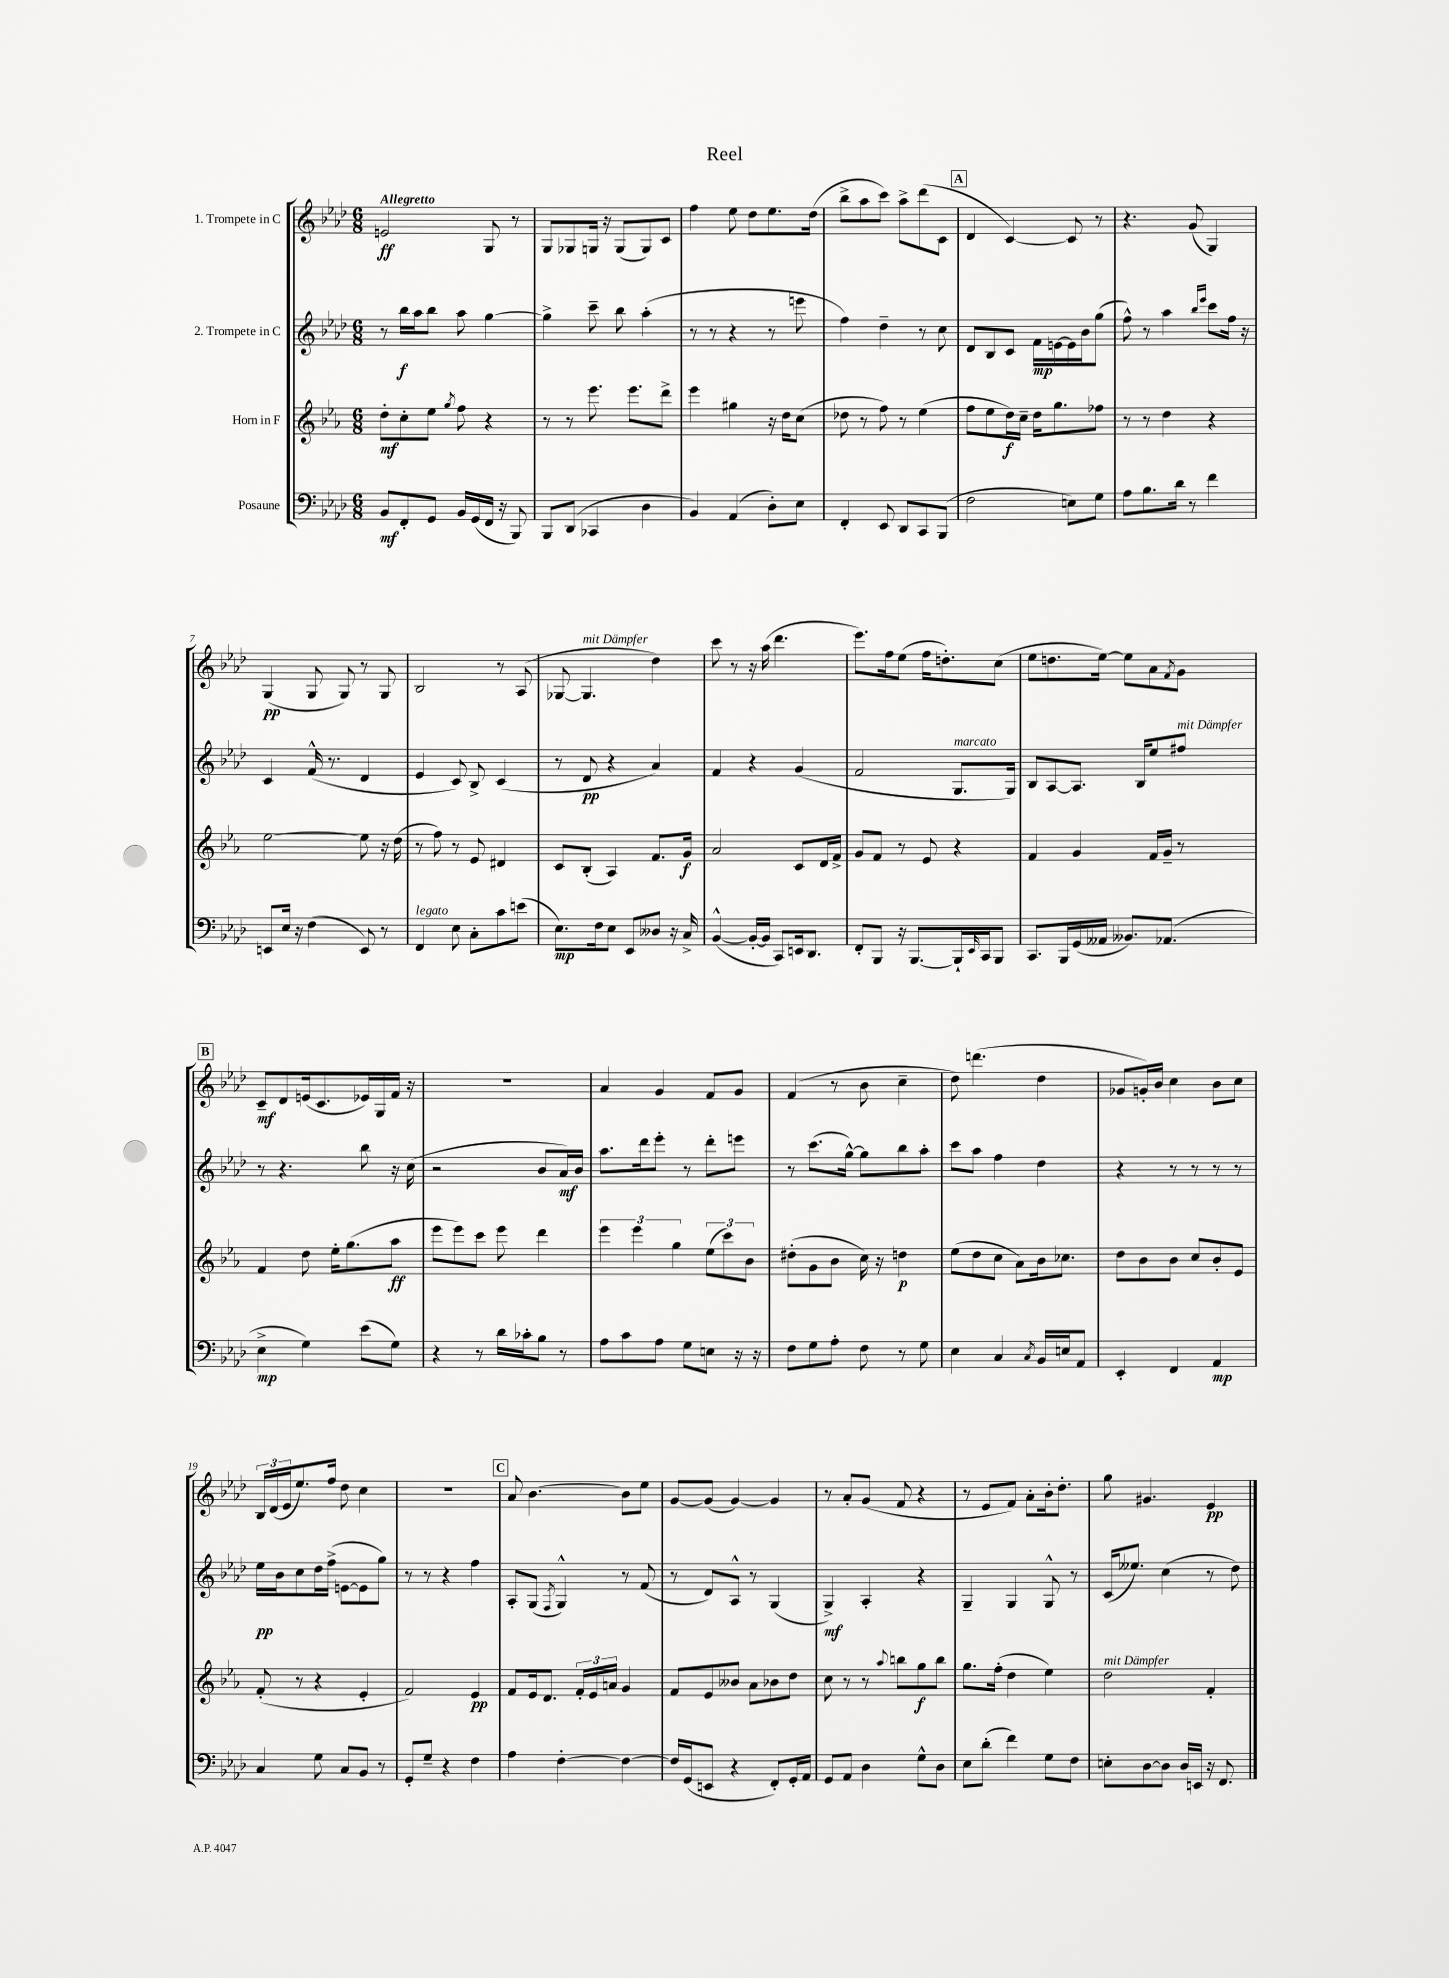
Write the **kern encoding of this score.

**kern	**kern	**kern	**kern
*staff4	*staff3	*staff2	*staff1
*clefF4	*clefG2	*clefG2	*clefG2
*k[b-e-a-d-]	*k[b-e-a-]	*k[b-e-a-d-]	*k[b-e-a-d-]
*M6/8	*M6/8	*M6/8	*M6/8
8BB-	8dd'	8r	2e
8FF'	8cc'	16bb-	.
.	.	16aa-	.
8GG	8ee-	8bb-	.
.	8qgg	.	.
16BB-	8ff	8aa-	.
(16GG	.	.	.
16FF	4r	[4gg	8G
16r	.	.	.
8BBB-)	.	.	8r
=	=	=	=
8BBB-	8r	4gg^]	8G
(8DD-	8r	.	8G-
4CC-	8.eee-	8ccc~	16G
.	.	.	16r
.	.	8bb-	(8G
.	8.eee-	.	.
4D-	.	(4aa-'	8G)
.	8ddd^	.	8c
=	=	=	=
4BB-)	4eee-	8r	4ff
.	.	8r	.
(4AA-	4gg#	4r	8ee-
.	.	.	8dd-
8D-')	16r	8r	8.ee-
.	16dd	.	.
8E-	(8cc	8eee	.
.	.	.	(16dd-
=	=	=	=
4FF'	8dd-	4ff)	8bb-^
.	8r	.	8aa-
8EE-	8ff)	4dd-~	8ccc)
8DD-	8r	.	8aa-^
8CC	(4ee-	8r	(8ddd-
(8BBB-	.	8cc	8c
=	=	=	=
2F	8ff	8d-	4d-
.	8ee-	8B-	.
.	16dd)	8c	[4c)
.	16cc~	.	.
.	16dd	16f	.
.	8.gg	[16e	.
8E)	.	16e]	8c]
.	.	16b-	.
8G	8ff-	(8gg	8r
=	=	=	=
8A-	8r	8ff^^)	4.r
8.B-	8r	8r	.
.	4dd	4aa-	.
16d-	.	.	.
8r	.	.	(8g
.	.	16qqbb-	.
.	.	16qqeee-	.
4f	4r	8ccc	4G)
.	.	16ff	.
.	.	16r	.
=	=	=	=
8EE	[2ee-	4c	(4G
16E-	.	.	.
16r	.	.	.
(4F	.	(16f^^	8G
.	.	8.r	.
.	.	.	8G)
8EE)	8ee-]	4d-	8r
8r	16r	.	8G
.	(16dd	.	.
=	=	=	=
4FF	8r	4e-	2B-
.	8ff)	.	.
8E-	8r	8c)	.
8C'	8e-	8B-^	.
8c	4d#	(4c	8r
(8e	.	.	(8A-
=	=	=	=
8.E-)	8c	8r	[8G-
.	(8B-'	8d-	4.G-]
16F	.	.	.
8E-	4A-)	4r	.
8EE-	.	.	.
8D--	8.f	4a-)	4dd-)
16r	.	.	.
16C^	16g	.	.
=	=	=	=
([4BB-^^	2a-	4f	8ccc
.	.	.	8r
16BB-'_	.	4r	16r
16BB-]	.	.	(16aa-
8CC)	.	.	4.ddd-
16EE	8c	(4g	.
8.DD-	.	.	.
.	16d	.	.
.	16f^	.	.
=	=	=	=
8FF'	8g	2f	8.eee-)
8BBB-	8f	.	.
.	.	.	16ff
16r	8r	.	(8ee-
[8.BBB-	.	.	.
.	8e-	.	16ff
.	.	.	8.dd')
16BBB-`]	4r	8.G	.
16qqEE-	.	.	.
16CC	.	.	.
8BBB-	.	.	(8cc
.	.	16G)	.
=	=	=	=
8.CC	4f	8B-	8ee-
.	.	[8A-	8.dd
16BBB-	.	.	.
(16GG	4g	8.A-]	.
16AA--	.	.	[16ee-)
8.BB--)	.	.	8ee-]
.	.	16B-	.
.	16f	8ee-	8a-
(8.AA-	16g~	.	.
.	.	.	8qf
.	8r	8ff#	8g
=	=	=	=
4E-^	4f	8r	8c~
.	.	4.r	8d-
4G)	8dd	.	(16e
.	.	.	8.c
.	16ee-'	.	.
.	(8.gg	.	.
(8e-	.	8bb-	16e-)
.	.	.	16G
8G)	8aa-	16r	16f
.	.	(16cc	16r
=	=	=	=
4r	8eee-	2r	2.r
.	8eee-)	.	.
8r	8ccc	.	.
16d-	8eee-	.	.
16c-'	.	.	.
8B-	4ddd	8b-	.
8r	.	16a-)	.
.	.	16b-	.
=	=	=	=
8A-	6eee-	8.aa-	4a-
8c	.	.	.
.	6eee-	.	.
.	.	16ddd-	.
8A-	.	8eee-'	4g
.	6gg	.	.
8G	.	8r	.
8E	(12ee-	8ddd-'	8f
.	12ccc)	.	.
16r	.	8eee	8g
.	12b-	.	.
16r	.	.	.
=	=	=	=
8F	(8dd#'	8r	(4f
8G	8g	(8.ccc	.
8A-'	8b-	.	8r
.	.	[16gg^^)	.
8F	16cc)	8gg]	8b-
.	16r	.	.
8r	4dd	8bb-	4cc~
8G	.	8aa-'	.
=	=	=	=
4E-	(8ee-	8ccc	8dd-)
.	8dd	8aa-	(4.ddd
4C	8cc	4ff	.
.	8a-)	.	.
8qC	.	.	.
16BB-	16b-	4dd-	4dd-
16E	8.cc-	.	.
8AA-	.	.	.
=	=	=	=
4EE-'	8dd	4r	8g-
.	8b-	.	16g')
.	.	.	16b-
4FF	8b-	8r	4cc
.	8cc	8r	.
4AA-	8b-'	8r	8b-
.	8e-	8r	8cc
=	=	=	=
4C	(8f'	16ee-	24B-
.	.	.	(24d-
.	.	16b-	.
.	.	.	24e-
.	8r	8cc	8.ee-)
8G	4r	16dd-	.
.	.	(16ff^	16ff
8C	.	[8e	8dd-
8BB-	4e-'	8e]	4cc
8r	.	8gg)	.
=	=	=	=
8GG'	2f)	8r	2.r
8G~	.	8r	.
4r	.	4r	.
4F	4e-	4ff	.
=	=	=	=
4A-	8f	8A-'	8a-
.	16e-	(8G	[4.b-
.	8.d	.	.
.	.	8qF	.
[4F'	.	4G^^)	.
.	24f'	.	.
.	24e-	.	.
.	24a	.	.
4F_	4g	8r	8b-]
.	.	(8f	8ee-
=	=	=	=
16F]	8f	8r	[8g
(16GG	.	.	.
8EE	8e-	8d-)	(8g]
4r	8b--	8A-^^	[4g)
.	8a-	8r	.
8FF')	8b-	(4G	4g]
16GG'	8dd	.	.
16AA-	.	.	.
=	=	=	=
8GG	8cc	4G^)	8r
8AA-	8r	.	8a-'
4D-	8r	4A-'	(8g
.	8qqaa-	.	.
.	8bb	.	8f
8G^^	8gg	4r	4r
8D-	8bb	.	.
=	=	=	=
8E-	8.gg	4G~	8r
(8d-'	.	.	8e-
.	(16ff'	.	.
4f)	4dd	4G	8f)
.	.	.	8a-'
8G	4ee-)	8G^^	16b-'
.	.	.	8.dd-'
8F	.	8r	.
=	=	=	=
8E'	2dd	(16c	8gg
.	.	8.ee--)	.
[8D-	.	.	4.g#
8D-]	.	(4cc	.
16D-	.	.	.
16EE	.	.	.
16r	4f'	8r	4e-
8.FF	.	.	.
.	.	8dd-)	.
==	==	==	==
*-	*-	*-	*-
